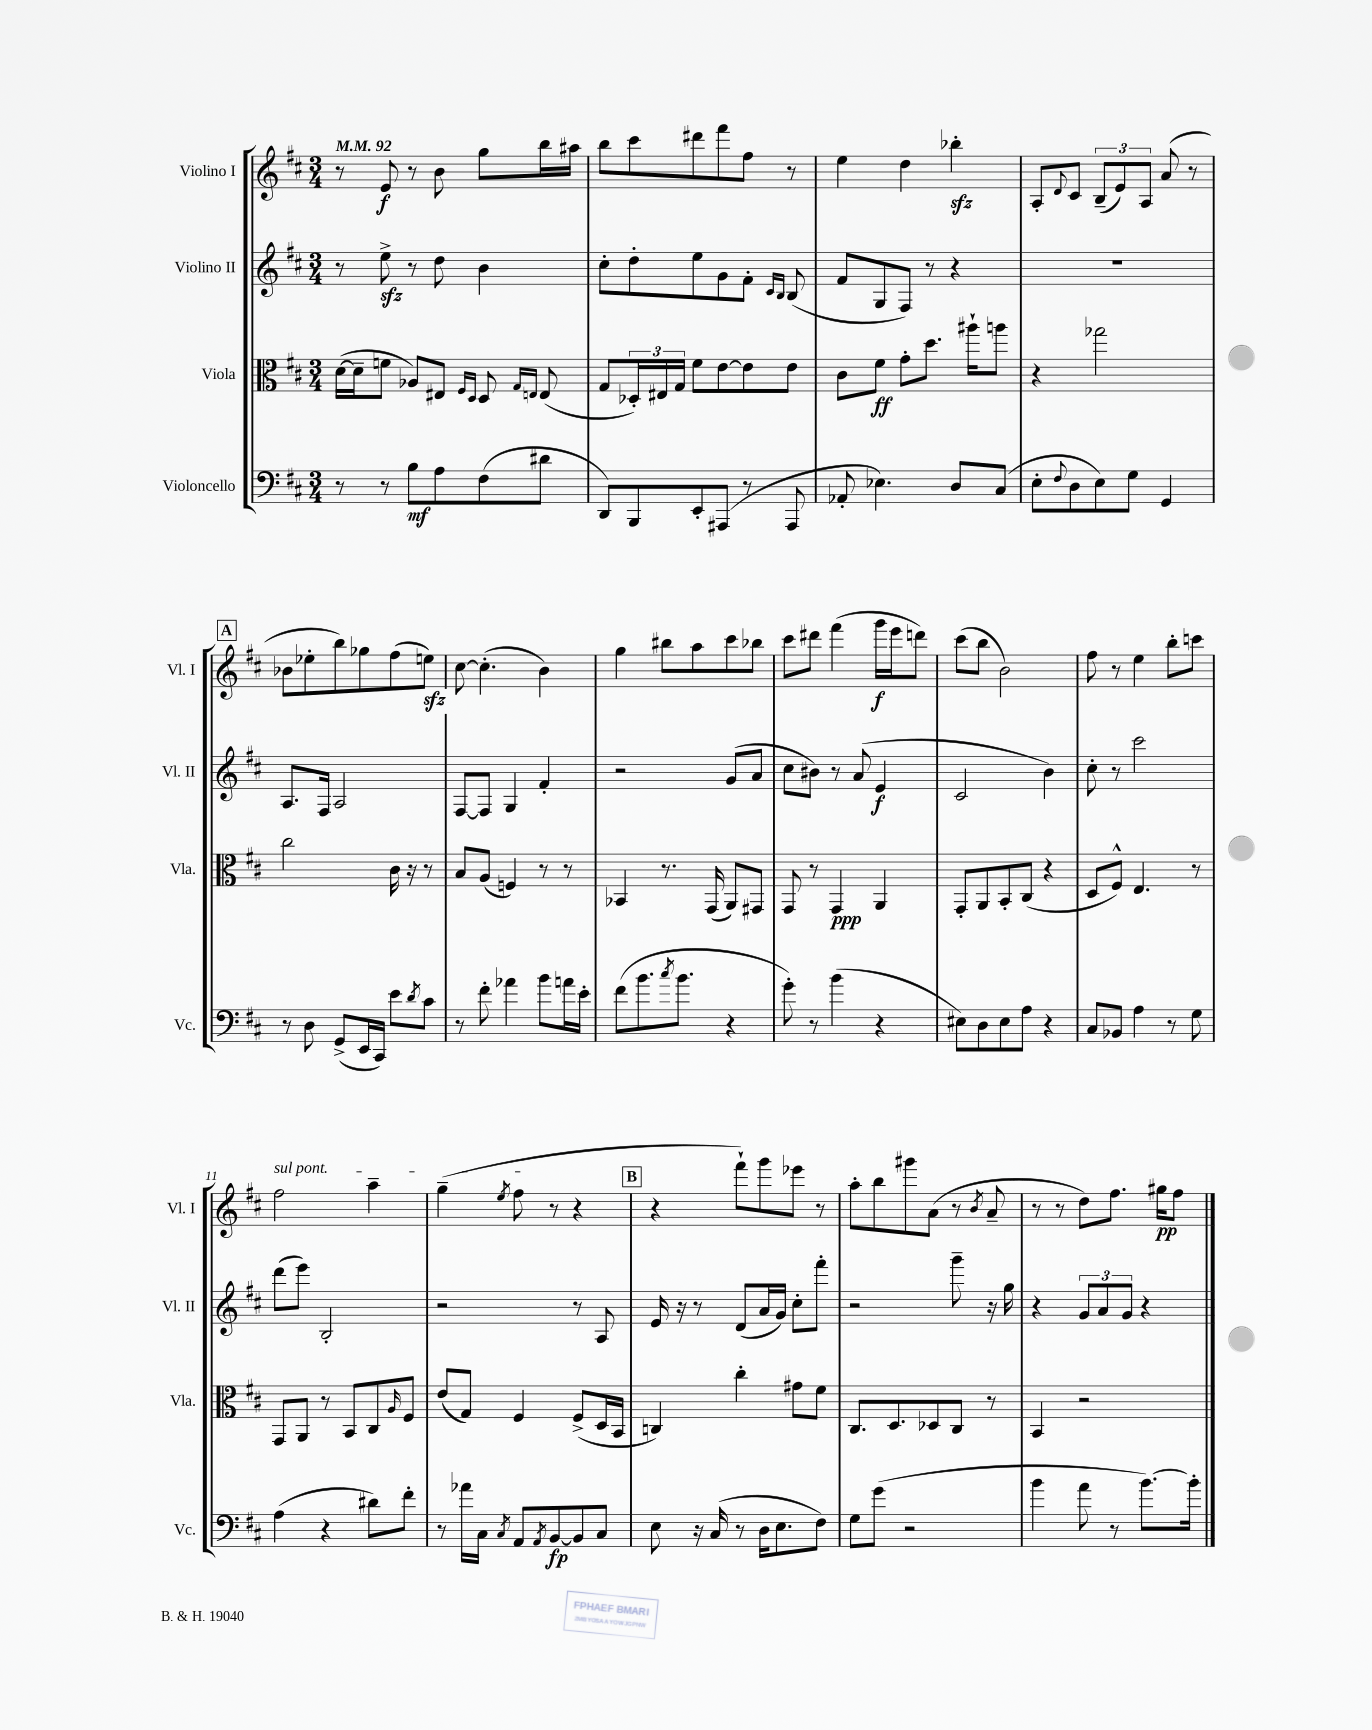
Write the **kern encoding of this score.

**kern	**dynam	**kern	**dynam	**kern	**dynam	**kern	**dynam
*part4	*part4	*part3	*part3	*part2	*part2	*part1	*part1
*staff4	*staff4	*staff3	*staff3	*staff2	*staff2	*staff1	*staff1
*I"Violoncello	*	*I"Viola	*	*I"Violino II	*	*I"Violino I	*
*I'Vc.	*	*I'Vla.	*	*I'Vl. II	*	*I'Vl. I	*
*clefF4	*	*clefC3	*	*clefG2	*	*clefG2	*
*k[f#c#]	*	*k[f#c#]	*	*k[f#c#]	*	*k[f#c#]	*
*M3/4	*	*M3/4	*	*M3/4	*	*M3/4	*
*MM92	*	*MM92	*	*MM92	*	*MM92	*
=1	=1	=1	=1	=1	=1	=1	=1
8r	.	([16d\LL	.	8r	.	8r	.
.	.	16d~\J]	.	.	.	.	.
8r	.	8fn\J	.	8eezz^\	.	8e/	f
8B\L	mf	8A-X/L)	.	8r	.	8r	.
8A\	.	8E#X/J	.	8dd\	.	8b\	.
.	.	16qqF#/LL	.	.	.	.	.
.	.	16qqD/JJ	.	.	.	.	.
(8F#\	.	8D/	.	4b\	.	8gg\L	.
.	.	16qqG/LL	.	.	.	.	.
.	.	16qqEn/JJ	.	.	.	.	.
8d#X\J	.	(8E/	.	.	.	16bb\L	.
.	.	.	.	.	.	16aa#X\JJ	.
=2	=2	=2	=2	=2	=2	=2	=2
8DD/L)	.	8G/L	.	8cc#'\L	.	8bb\L	.
8BBB/	.	24D-X'/L)	.	8dd'\	.	8ccc#\	.
.	.	24E#X/	.	.	.	.	.
.	.	24G/JJ	.	.	.	.	.
8EE'/	.	8f#\L	.	8ee\	.	8ddd#X\	.
(8AAA#X/J	.	[8e\	.	8g\	.	8fff#\	.
8r	.	8e\]	.	8f#'\J	.	8ff#\J	.
.	.	.	.	16qqc#/LL	.	.	.
.	.	.	.	16qqB/JJ	.	.	.
8AAA#/	.	8e\J	.	(8B/	.	8r	.
=3	=3	=3	=3	=3	=3	=3	=3
8AA-X'/	.	8c#\L	.	8f#/L	.	4ee\	.
4.E-X\)	.	8f#\J	ff	8G/	.	.	.
.	.	8g'\L	.	8F#/J)	.	4dd\	.
.	.	8.dd\J	.	8r	.	.	.
8D/L	.	.	.	4r	.	4bb-Xzz'\	.
.	.	16aa#X`\KL	.	.	.	.	.
(8C#/J	.	8aan\J	.	.	.	.	.
=4	=4	=4	=4	=4	=4	=4	=4
8E'\L	.	4r	.	2.r	.	8A'/L	.
8qqF#/	.	.	.	.	.	8qqd/	.
8D\	.	.	.	.	.	8c#/J	.
8E\)	.	2gg-X\	.	.	.	(12B~/L	.
.	.	.	.	.	.	12e/)	.
8G\J	.	.	.	.	.	.	.
.	.	.	.	.	.	12A/J	.
4GG/	.	.	.	.	.	(8a/	.
.	.	.	.	.	.	8r	.
!!LO:LB:g=z
!!LO:REH:place=s1:t=A
=5	=5	=5	=5	=5	=5	=5	=5
8r	.	2cc#\	.	8.A/L	.	8b-X\L	.
8D\	.	.	.	.	.	8ee-X'\	.
.	.	.	.	16F#/Jk	.	.	.
(8GG^/L	.	.	.	2A/	.	8bb\)	.
16EE/L	.	.	.	.	.	8gg-X\	.
16CC#/JJ)	.	.	.	.	.	.	.
8e\L	.	16c#\	.	.	.	(8ff#\	.
.	.	16r	.	.	.	.	.
8qd/	.	.	.	.	.	.	.
8c#\J	.	8r	.	.	.	8eenzz\J)	.
=6	=6	=6	=6	=6	=6	=6	=6
8r	.	8B/L	.	[8F#/L	.	[8cc#\	.
8f#'\	.	(8A/J	.	8F#/J]	.	(4.cc#'\]	.
4a-X\	.	4Fn/)	.	4G/	.	.	.
8b\L	.	8r	.	4f#'/	.	4b\)	.
16an\L	.	8r	.	.	.	.	.
16e'\JJ	.	.	.	.	.	.	.
=7	=7	=7	=7	=7	=7	=7	=7
(8f#\L	.	4BB-X/	.	2r	.	4gg\	.
8.b\	.	.	.	.	.	.	.
.	.	8.r	.	.	.	8bb#X\L	.
8qcc#/	.	.	.	.	.	.	.
8.b\J	.	.	.	.	.	.	.
.	.	.	.	.	.	8aa\	.
.	.	(16GG/	.	.	.	.	.
4r	.	8AA/L)	.	(8g/L	.	8ccc#\	.
.	.	8GG#X/J	.	8a/J	.	8bb-X\J	.
=8	=8	=8	=8	=8	=8	=8	=8
8g'\)	.	8GG/	.	8cc#\L	.	8ccc#\L	.
8r	.	8r	.	8b#X\J)	.	8ddd#X\J	.
(4b\	.	4GG/	ppp	8r	.	(4fff#\	.
.	.	.	.	(8a/	.	.	.
4r	.	4AA/	.	4e/	f	16ggg\LL	f
.	.	.	.	.	.	16eee\J	.
.	.	.	.	.	.	8dddn\J)	.
=9	=9	=9	=9	=9	=9	=9	=9
8E#X\L)	.	8GG'/L	.	2c#/	.	(8ccc#\L	.
8D\	.	8AA/	.	.	.	8bb\J	.
8E#\	.	8BB'/	.	.	.	2b\)	.
8A\J	.	(8C#/J	.	.	.	.	.
4r	.	4r	.	4b\)	.	.	.
=10	=10	=10	=10	=10	=10	=10	=10
8C#/L	.	8D/L	.	8cc#'\	.	8ff#\	.
8BB-X/J	.	8F#^^/J)	.	8r	.	8r	.
4A\	.	4.E/	.	2ccc#\	.	4ee\	.
8r	.	.	.	.	.	8bb'\L	.
8G\	.	8r	.	.	.	8cccn\J	.
!!LO:LB:g=z
=11	=11	=11	=11	=11	=11	=11	=11
!	!	!	!	!	!	!LO:TX:a:i:t=sul pont.	!
(4A\	.	8GG/L	.	(8ddd\L	.	2ff#\	.
.	.	8AA/J	.	8eee\J)	.	.	.
4r	.	8r	.	2B'/	.	.	.
.	.	8BB/L	.	.	.	.	.
8d#X\L)	.	8C#/	.	.	.	4aa~\	.
.	.	16qqA/	.	.	.	.	.
8f#'\J	.	8F#/J	.	.	.	.	.
=12	=12	=12	=12	=12	=12	=12	=12
8r	.	(8e/L	.	2r	.	(4gg~\	.
16a-X\LL	.	8G/J)	.	.	.	.	.
16C#\JJ	.	.	.	.	.	.	.
8qC#/	.	.	.	.	.	8qee/	.
8AA/L	.	4F#/	.	.	.	8ff#\	.
8qAA/	.	.	.	.	.	.	.
[8BB/	fp	.	.	.	.	8r	.
8BB/]	.	(8F#^/L	.	8r	.	4r	.
8C#/J	.	16D/L	.	8A/	.	.	.
.	.	16BB/JJ	.	.	.	.	.
!!LO:REH:place=s1:t=B
=13	=13	=13	=13	=13	=13	=13	=13
8E\	.	4Cn/)	.	16e/	.	4r	.
.	.	.	.	16r	.	.	.
16r	.	.	.	8r	.	.	.
(16C#/	.	.	.	.	.	.	.
8r	.	4cc#'\	.	(8d/L	.	8fff#`\L)	.
16D\KL	.	.	.	16a/L	.	8ggg\	.
8.E\	.	.	.	16g/JJ)	.	.	.
.	.	8g#X\L	.	8cc#'\L	.	8eee-X\J	.
8F#\J)	.	8f#\J	.	8fff#'\J	.	8r	.
=14	=14	=14	=14	=14	=14	=14	=14
8G\L	.	8.C#/L	.	2r	.	8aa'\L	.
(8g\J	.	.	.	.	.	8bb\	.
.	.	8.D/	.	.	.	.	.
2r	.	.	.	.	.	8ggg#X\	.
.	.	8D-X/	.	.	.	(8a\J	.
.	.	8C#/J	.	8ggg~\	.	8r	.
.	.	.	.	.	.	8qb/	.
.	.	8r	.	16r	.	8a~/	.
.	.	.	.	16gg\	.	.	.
=15	=15	=15	=15	=15	=15	=15	=15
4b\	.	4BB/	.	4r	.	8r	.
.	.	.	.	.	.	8r	.
8a\	.	2r	.	12g/L	.	8dd\L)	.
.	.	.	.	12a/	.	.	.
8r	.	.	.	.	.	8.ff#\J	.
.	.	.	.	12g/J	.	.	.
[8.b\L)	.	.	.	4r	.	.	.
.	.	.	.	.	.	16gg#X\KL	pp
.	.	.	.	.	.	8ff#\J	.
16b'\Jk]	.	.	.	.	.	.	.
==	==	==	==	==	==	==	==
*-	*-	*-	*-	*-	*-	*-	*-
